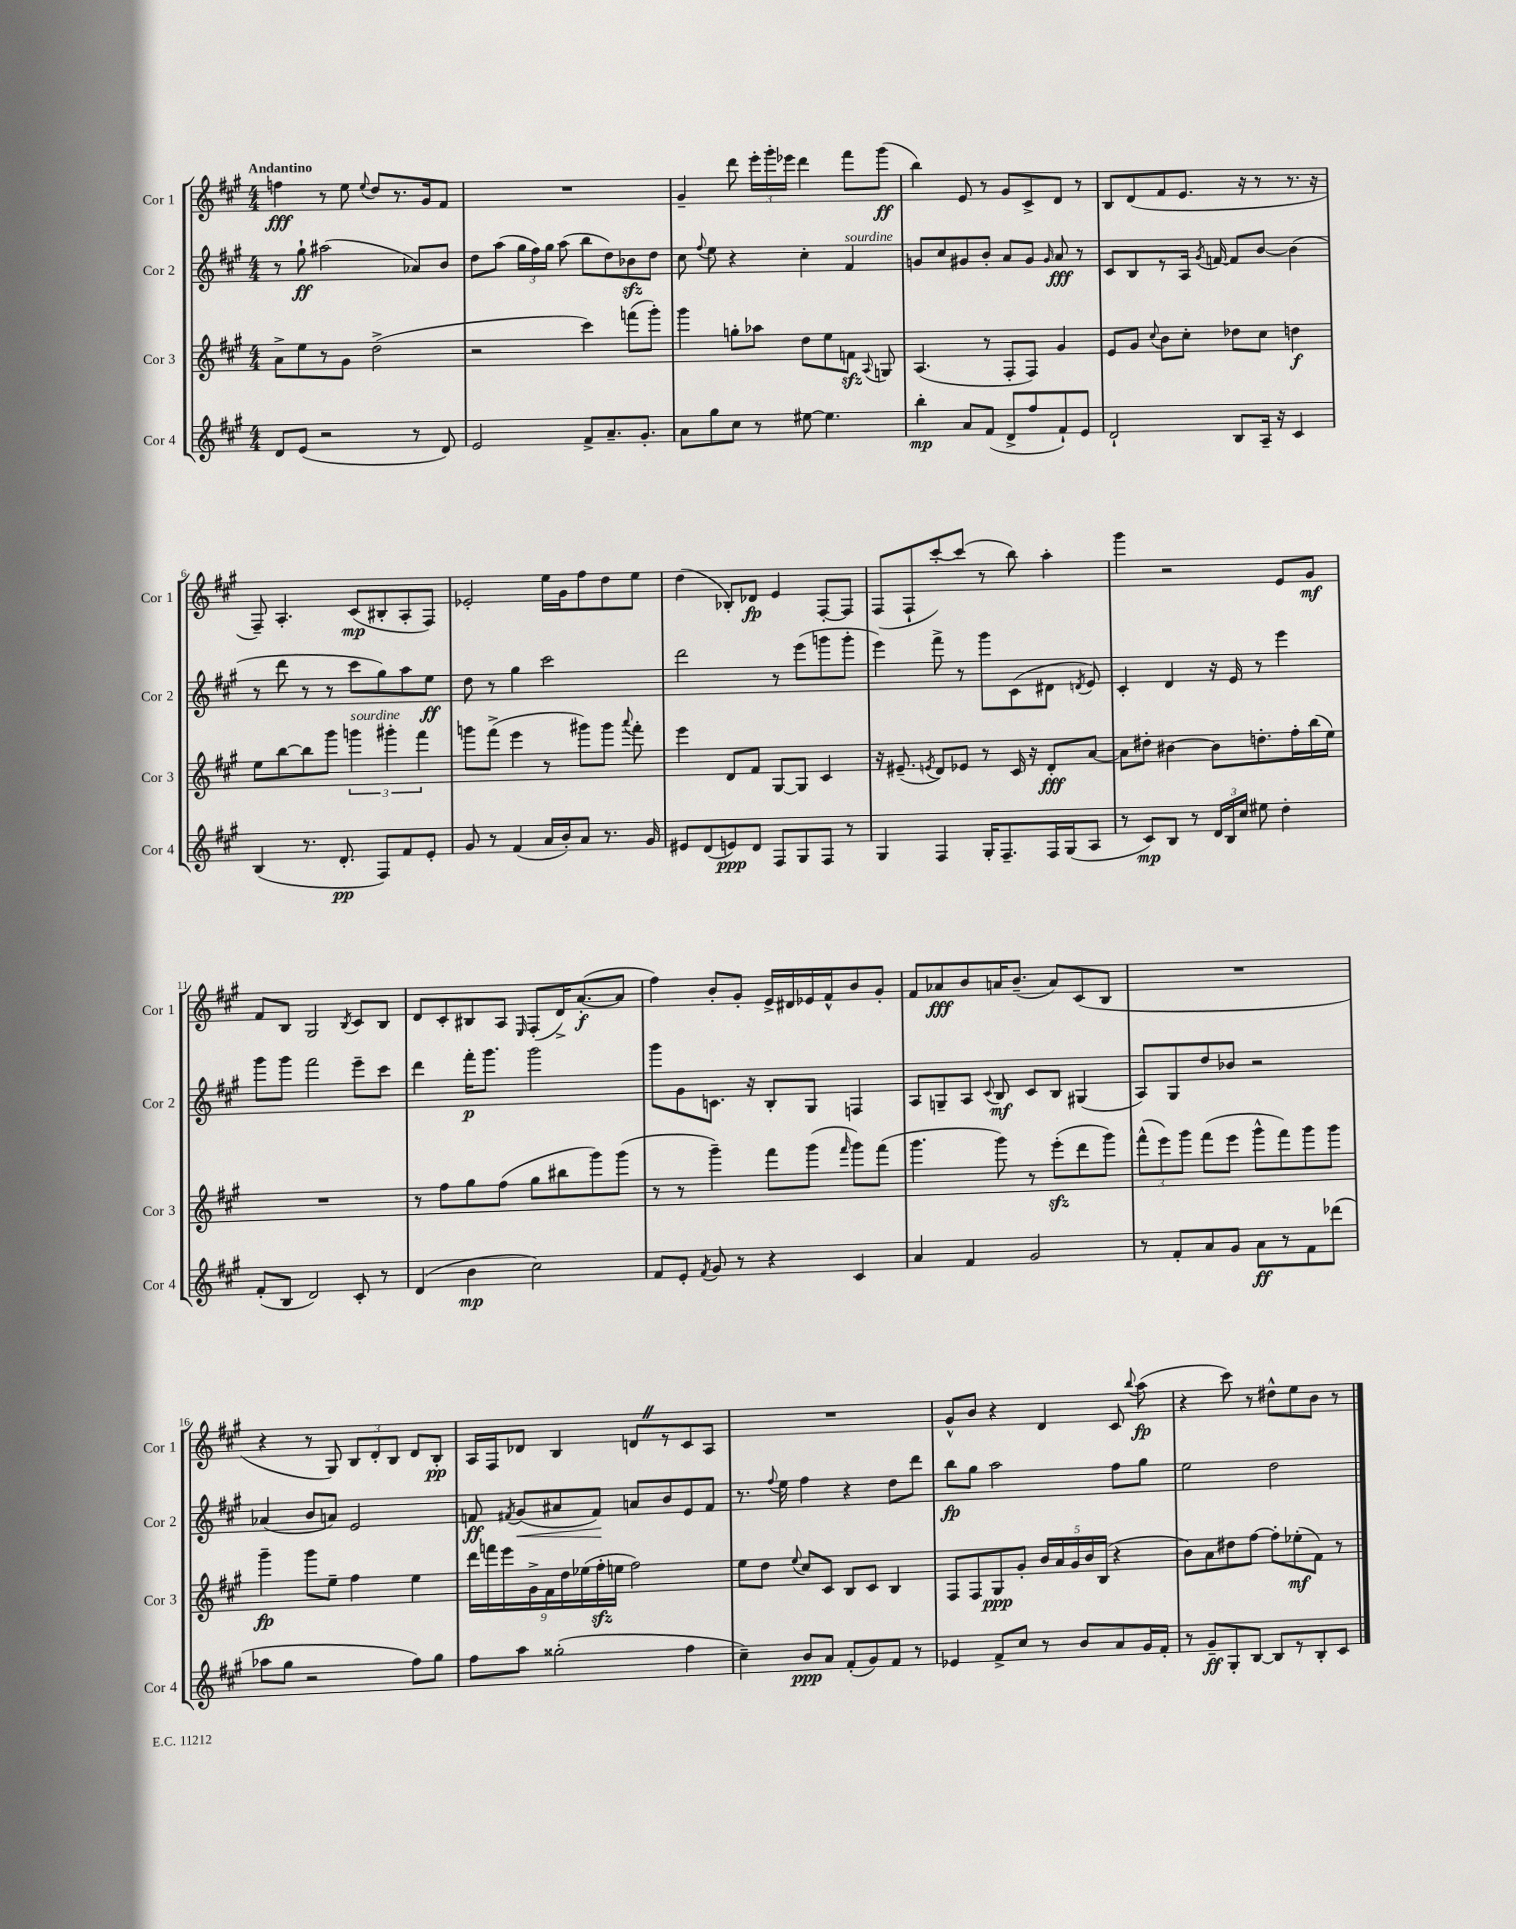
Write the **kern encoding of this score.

**kern	**kern	**kern	**kern
*staff4	*staff3	*staff2	*staff1
*clefG2	*clefG2	*clefG2	*clefG2
*k[f#c#g#]	*k[f#c#g#]	*k[f#c#g#]	*k[f#c#g#]
*M4/4	*M4/4	*M4/4	*M4/4
8d	8a^	8r	4ff
(8e	8ee	8gg#`	.
2r	8r	(2aa#	8r
.	8g#	.	8ee
.	.	.	8qqee
.	(2dd^	.	8dd
.	.	.	8.r
8r	.	8a-)	.
.	.	.	16g#
8d)	.	8b	8f#
=	=	=	=
2e	2r	8dd	1r
.	.	(8aa	.
.	.	24gg#	.
.	.	24ff#)	.
.	.	24gg#	.
.	.	(8aa	.
8f#^	4ccc#)	8bb	.
8.a~	.	8dd)	.
.	(8fff	8b-	.
8.g#'	.	.	.
.	8ggg#')	8dd	.
=	=	=	=
8a	4ggg#	8cc#	4g#~
.	.	8qqff#	.
8gg#	.	8ee	.
8cc#	8gg'	4r	8ddd
8r	8aa-	.	24eee'
.	.	.	24ggg#'
.	.	.	24eee-
[8ee#	8dd	4cc#'	4ddd
4.ee#]	8ee	.	.
.	8f	4f#	8fff#
.	8qqA	.	.
.	8G	.	(8ggg#
=	=	=	=
4bb'	(4.A	8g	4bb)
.	.	8cc#	.
8a	.	8g#	8e
(8f#	8r	8b'	8r
8d^	8F#'	8a	8g#
8ff#	8F#)	8g#	8c#^
.	.	16qqg#	.
8f#`)	4g#	8a	8d
8e	.	8r	8r
=	=	=	=
2d`	8e	8c#	8B
.	8g#	8B	(8d
.	8qqcc#	.	.
.	8b	8r	8f#
.	8cc#'	16A	8.e
.	.	8qg#	.
.	.	[16f	.
8B	8dd-	8f]	.
.	.	.	16r
16A~	8cc#	[8b	8r
16r	.	.	.
4c#	4dd	(4b]	8.r
.	.	.	16r
=	=	=	=
(4B	8ee	8r	8F#~)
.	[8bb	8ddd	4.A'
8.r	8bb]	8r	.
.	8ggg#	8r	.
8.d'	.	.	.
.	6ggg	8ccc#	(8c#
8F#)	.	8gg#)	8B#'
.	6ggg#'	.	.
8f#	.	8aa	8A'
.	6fff#	.	.
8e'	.	8ee	8F#)
=	=	=	=
8g#	8ggg	8dd	2e-'
8r	(8fff#^	8r	.
(4f#	4eee	4gg#	.
16a	8r	2ccc#	16ee
16b')	.	.	16g#
8a	8ggg#)	.	8ff#
8.r	8ggg#	.	8dd
.	8qqaaa	.	.
.	8fff#'	.	8ee
16g#	.	.	.
=	=	=	=
8e#	4eee	2ddd	(4dd
(8d	.	.	.
8e)	8d	.	8B-')
8d	8f#	.	8d-
8F#	[8G#	8r	4e
8G#	8G#]	(8eee	.
8F#	4c#	8ggg	[8F#'
8r	.	8ggg'	8F#]
=	=	=	=
4G#	16r	4eee)	(8F#
.	(8.e#~	.	.
.	.	.	8F#`
.	8qe	.	.
4F#	8d)	8fff#^	[8ccc#')
.	8e-	8r	(8ccc#]
16G#'	8r	8ggg#	8r
8.F#~	.	.	.
.	16c#	(8c#	8bb)
.	16r	.	.
16F#	8d'	8d#	4aa'
(16G#	.	.	.
.	.	8qd	.
8A	[8a	8e)	.
=	=	=	=
8r	8a]	4c#'	4ggg#
8c#)	8dd#'	.	.
8B	[4b#	4d	2r
8r	.	.	.
24d	8b#]	16r	.
24B	.	.	.
.	.	16e	.
24cc#	.	.	.
8ee#	8.dd'	8r	.
4dd'	.	4eee	8e
.	16ff#'	.	.
.	(16bb	.	8g#
.	16ee)	.	.
=	=	=	=
(8f#'	1r	8ggg#	8f#
8B	.	8ggg#	8B
2d)	.	2fff#	2G#
.	.	.	8qB
8c#'	.	8eee~	8c#
8r	.	8ccc#	8B
=	=	=	=
(4d	8r	4ddd	8d
.	8ff#	.	8c#'
4b	8gg#	16fff#'	8B#
.	.	8.ggg#	.
.	(8ff#	.	8A
.	.	.	16qqE
2cc#)	8gg#	2ggg#	(8F#'
.	8bb#	.	16d^)
.	.	.	([8.a'
.	8ggg#)	.	.
.	(8ggg#	.	8a]
=	=	=	=
8f#	8r	8ggg#	4ff#)
8e'	8r	8g#	.
8qf#	.	.	.
8g#	4ggg#~)	8.c	8b'
8r	.	.	8g#'
.	.	16r	.
4r	8fff#	8B'	16e^
.	.	.	16d#
.	(8ggg#	8G#	16e-
.	.	.	16f#^^
.	16qqfff#	.	.
4c#	8ggg#)	4F	8b
.	(8fff#	.	8g#'
=	=	=	=
4a	4.ggg#	8A	8f#
.	.	8G~	8a-
4f#	.	8A	8b
.	.	8qqc#	.
.	8ggg#)	8B	16a
.	.	.	(8.b~
2g#	8r	8c#	.
.	(8eee'	8B	8a)
.	8ddd	(4G#	(8c#
.	8ggg#)	.	8B
=	=	=	=
8r	(12fff#^^	8A)	1r
.	12eee)	.	.
8f#'	.	8G#	.
.	12ggg#	.	.
8a	(8fff#	8dd	.
8g#	8eee	8b-	.
8a	8ggg#^^	2r	.
8r	8fff#)	.	.
8f#	8ggg#	.	.
(8ddd-	8ggg#	.	.
=	=	=	=
8aa-	4ggg#~	(4a-	4r
8gg#	.	.	.
2r	8ggg#	8b	8r
.	8ee~	8a)	8G#)
.	4ff#	2e	12B
.	.	.	12d'
.	.	.	12B
8ff#)	4ee	.	8d
8gg#	.	.	8B'
=	=	=	=
8ff#	18ddd	8f	16A
.	18fff	.	.
.	.	.	16F#
.	18eee	.	.
.	.	8qf#	.
8aa	.	(8g#	8d-
.	18g#^	.	.
.	18f#	.	.
(2gg##'	.	8a#	4B
.	18dd	.	.
.	(18ee-	.	.
.	.	8f#)	.
.	18ff#'	.	.
.	18ee	.	.
.	2ff#)	8a	8d
.	.	8b	8r
4ff#	.	8e	8c#
.	.	8f#	8A
=	=	=	=
4cc#~)	8ee	8.r	1r
.	8dd	.	.
.	.	8qqff#	.
.	.	16ee	.
.	8qqee	.	.
8b	8cc#	4ff#	.
8a	8c#	.	.
(8f#'	8B	4r	.
8g#)	8c#	.	.
8f#	4B	8dd	.
8r	.	8ddd	.
=	=	=	=
4e-	8F#	8bb	8g#^^
.	8F#	8gg#	8b
8f#^	8G#	2aa	4r
8cc#	8g#'	.	.
8r	20b	.	4d
.	20a	.	.
.	20g#	.	.
8b	.	.	.
.	20b	.	.
.	(20B	.	.
8a	4r	8ff#	8c#
.	.	.	8qqbb
16g#	.	8gg#	(8aa
16f#'	.	.	.
=	=	=	=
8r	8b)	2ee	4r
8g#~	8a	.	.
8G#'	8dd#	.	8ccc#)
[8B	[8ff#	.	8r
8B]	8ff#']	2dd	8dd#^^
8r	(8ee-'	.	8ee
8B'	8f#)	.	8b
8c#	8r	.	8r
==	==	==	==
*-	*-	*-	*-
